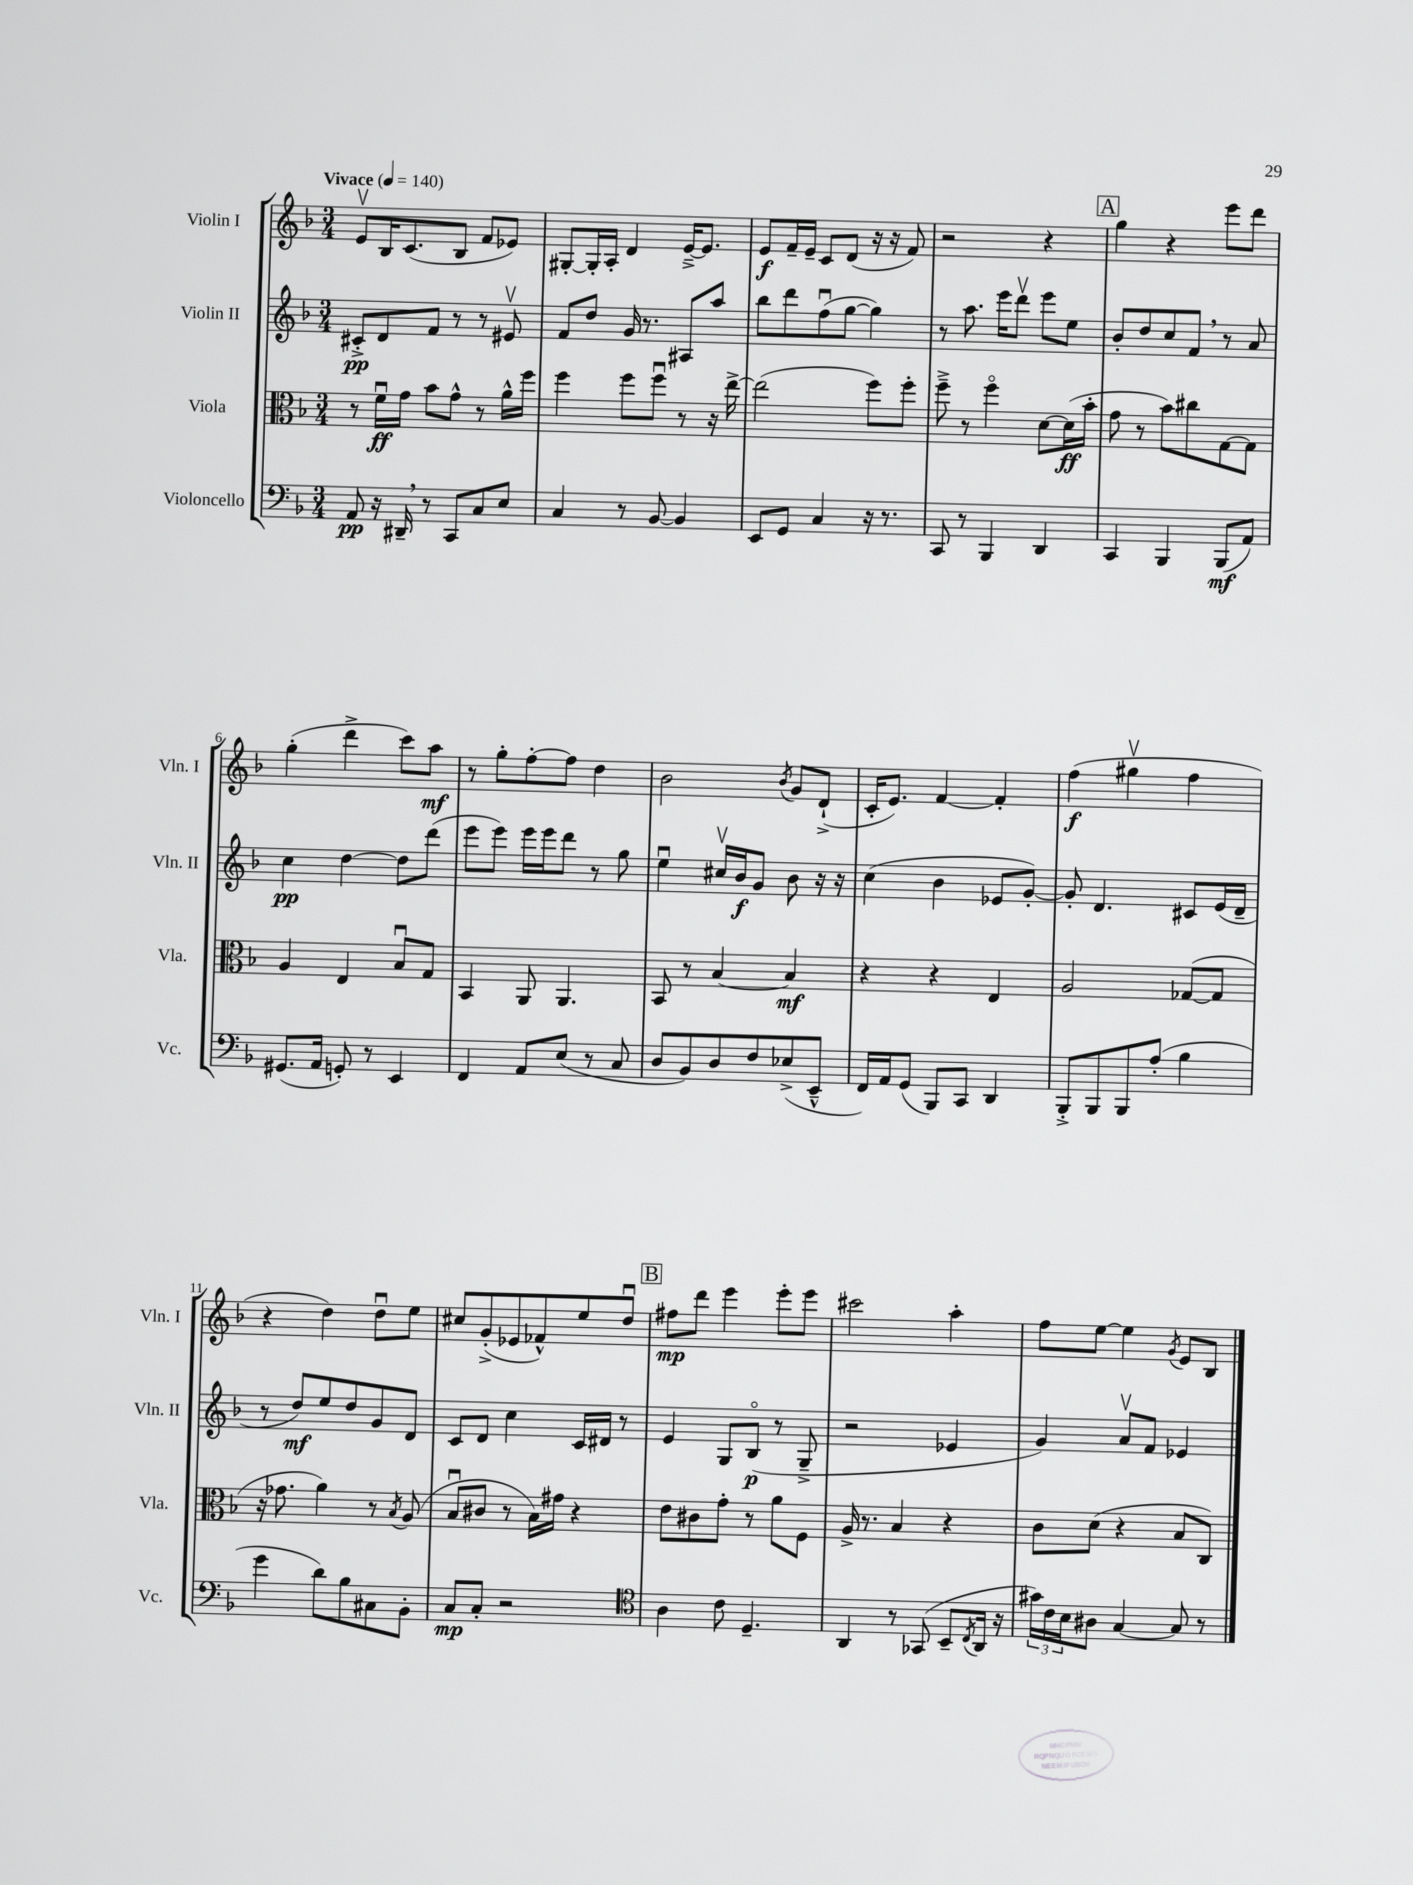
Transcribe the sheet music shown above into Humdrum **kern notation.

**kern	**kern	**kern	**kern
*staff4	*staff3	*staff2	*staff1
*clefF4	*clefC3	*clefG2	*clefG2
*k[b-]	*k[b-]	*k[b-]	*k[b-]
*M3/4	*M3/4	*M3/4	*M3/4
*MM140	*MM140	*MM140	*MM140
8AA	8r	8c#'^	8ev
16r	16fu	8d	16B-
16DD#~	16g	.	(8.c
8r	8b-	8f	.
8CC	8g^^	8r	8B-
8C	8r	8r	8f
8E	16a^^	8e#v	8e-)
.	16ff	.	.
=	=	=	=
4C	4ff	8f	[8G#'
.	.	8dd	16G#']
.	.	.	16A'
8r	8ff	16g	4d
.	.	8.r	.
[8BB-	8ffu	.	.
4BB-]	8r	8A#	[16e~^
.	.	.	8.e]
.	16r	8aa	.
.	[16ee^	.	.
=	=	=	=
8EE	(2ee]	8bb-	8e
8GG	.	8ddd	16f~
.	.	.	16e~
4C	.	(8ffu	8c
.	.	[8gg	(8d
16r	8ff)	4gg])	16r
8.r	.	.	16r
.	8ff'	.	8f)
=	=	=	=
8CC	8ff~^	8r	2r
8r	8r	8.aa	.
4BBB-	4ffo	.	.
.	.	16eee	.
.	.	8dddv	.
4DD	[8d	8eee	4r
.	(16d]	8ee	.
.	16b-'	.	.
=	=	=	=
4CC	8g	8b-'	4gg
.	8r	8dd	.
4BBB-	8b-)	8cc	4r
.	8cc#	8f	.
(8BBB-	[8G	8r	8eee
8AA)	8G]	8a	8ddd
=	=	=	=
(8.GG#	4A	4cc	(4gg'
16AA	.	.	.
8GG')	4E	[4dd	4ddd^
8r	.	.	.
4EE	8B-u	8dd]	8ccc)
.	8G	(8ddd	8aa
=	=	=	=
4FF	4BB-	8eee	8r
.	.	8eee)	8gg'
8AA	8AA	16eee	[8ff'
.	.	16eee	.
(8E	4.AA	8ddd	8ff]
8r	.	8r	4dd
8C	.	8gg	.
=	=	=	=
8D	8BB-	4eeu	2b-
8BB-)	8r	.	.
8D	[4B-	16cc#v	.
.	.	16b-	.
8F	.	8g	.
.	.	.	8qb-
(8E-^	4B-]	8b-	8g
8EE~^^	.	16r	(8d`^
.	.	16r	.
=	=	=	=
16FF)	4r	(4cc	16c'
16AA	.	.	8.e)
(8GG	.	.	.
8BBB-)	4r	4b-	[4f
8CC	.	.	.
4DD	4E	8e-	4f']
.	.	[8g')	.
=	=	=	=
8BBB-'^	2A	8g']	(4ff
8BBB-	.	4.d	.
8BBB-	.	.	4gg#v
(8A'	.	.	.
4B-	([8G-	8c#	4ff
.	8G-]	(16e	.
.	.	16d~	.
=	=	=	=
4g	16r	8r	4r
.	8.g-	.	.
.	.	8dd)	.
8d)	4a)	8ee	4dd)
8B-	.	8dd	.
8C#	8r	8g	8ddu
.	8qB-	.	.
8BB-'	(8A	8d	8ee
=	=	=	=
8C	8B-u	8c	8cc#
8C'	8c#	8d	(8g'^
2r	8r	4cc	8e-
.	16B-)	.	8f-^^)
.	16g#	.	.
.	4r	16c	8ee
.	.	16d#	.
.	.	8r	8ddu
=	=	=	=
*clefC4	*	*	*
4A	8e	4e	8ff#
.	8c#	.	8ddd
8c	8g'	8G	4eee
4.D~	8r	(8B-o	.
.	8a	8r	8eee'
.	8F	8G~^	8eee
=	=	=	=
4AA	16A^	2r	2ccc#
.	8.r	.	.
8r	4B-	.	.
(8GG-	.	.	.
8BB-~	4r	4e-	4aa'
8qC	.	.	.
16AA	.	.	.
16r	.	.	.
=	=	=	=
24g#)	8c	4g)	8ff
24c	.	.	.
24B-	.	.	.
8A#	(8d	.	[8ee
[4G	4r	8av	4ee]
.	.	8f	.
.	.	.	8qg
8G]	8B-	4e-	8e
8r	8C)	.	8B-
==	==	==	==
*-	*-	*-	*-
